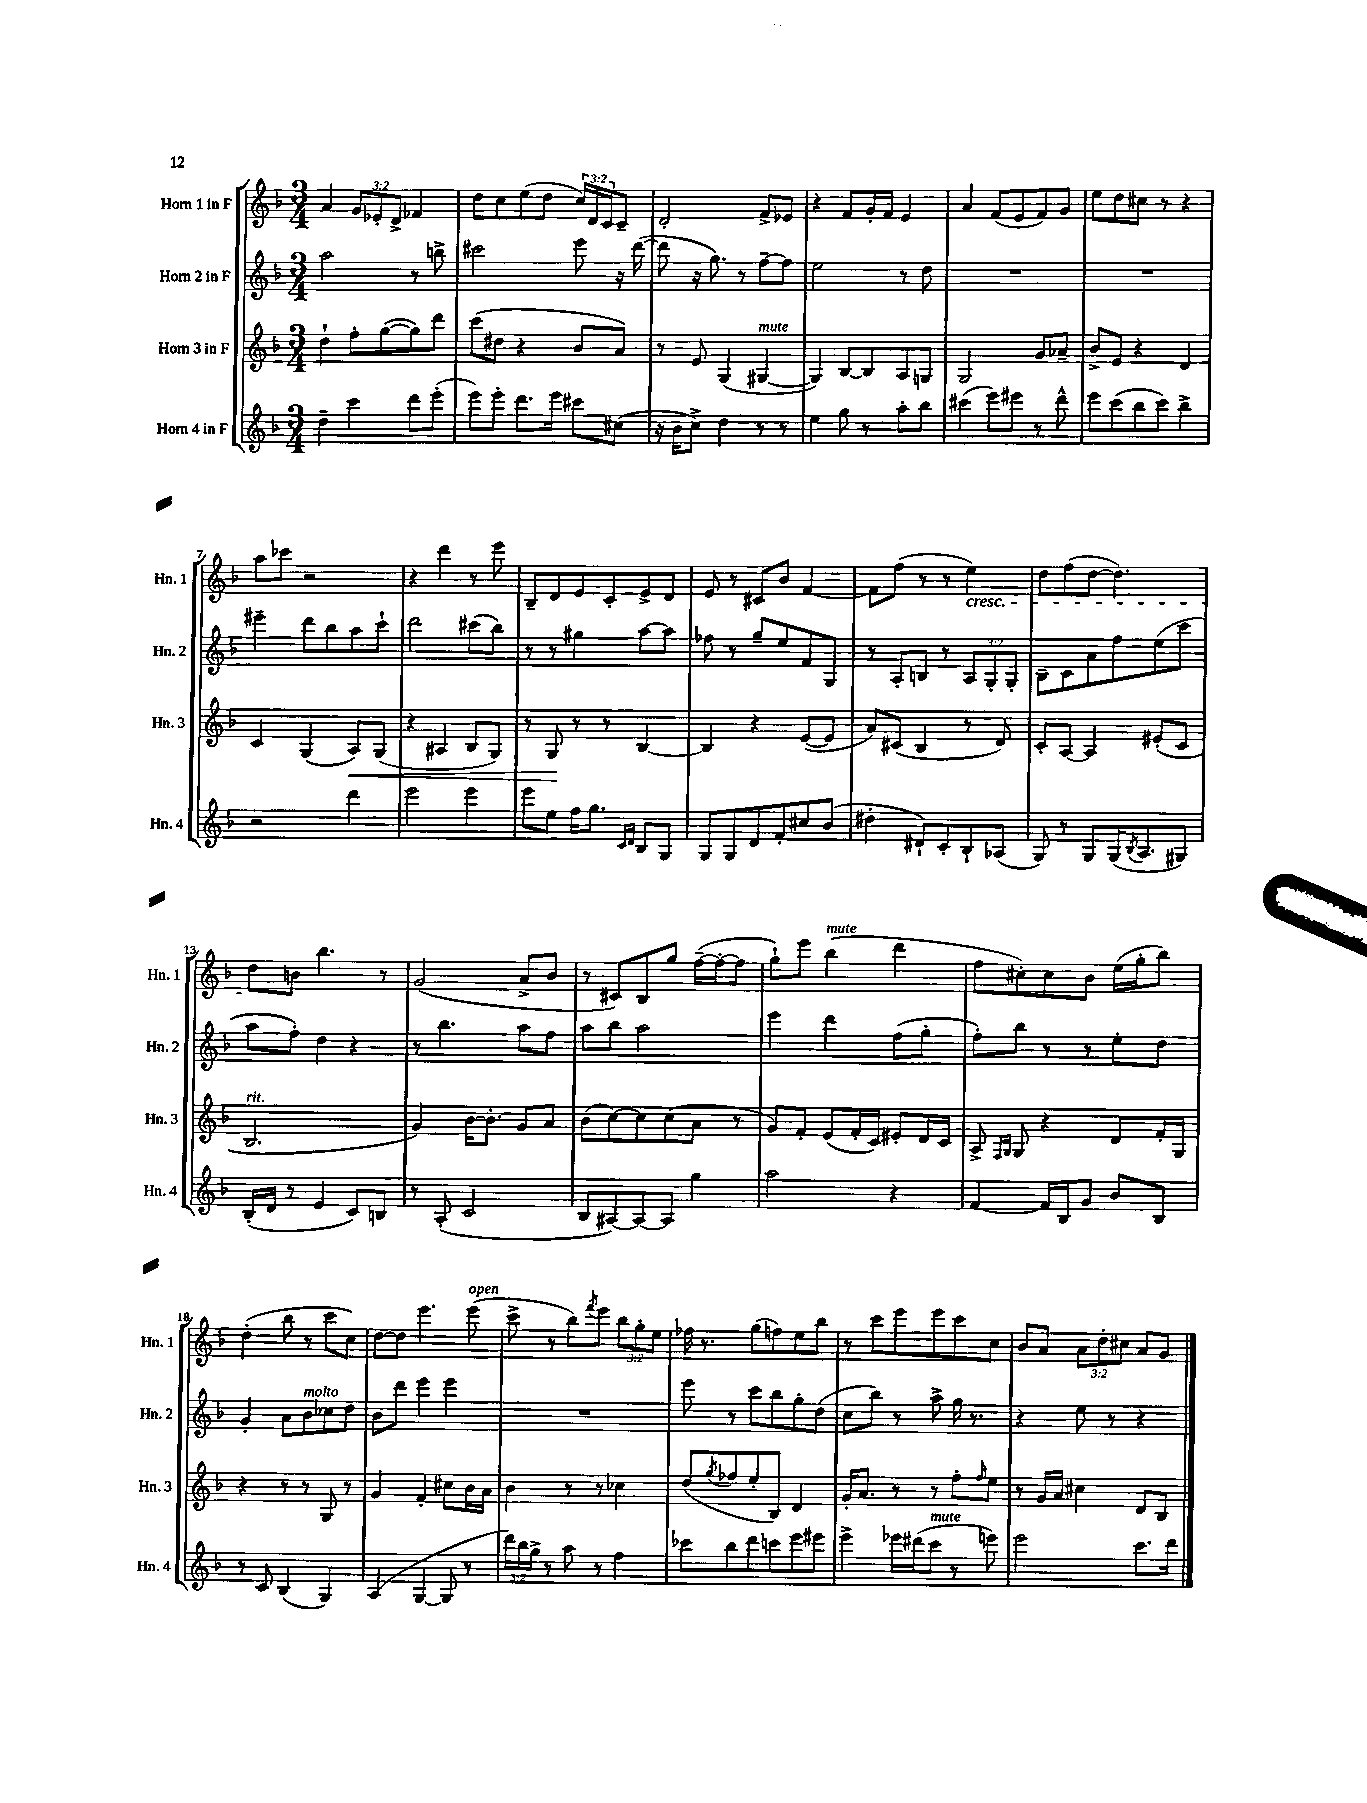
<<
\new StaffGroup <<
\new Staff = "s0" \with { instrumentName = "Horn 1 in F" shortInstrumentName = "Hn. 1" } {
    \clef treble \key f \major \numericTimeSignature \time 3/4 \override Staff.TupletNumber.text = #tuplet-number::calc-fraction-text
    a'4 \tuplet 3/2 { g'8 ees'8-. d'8-> } fes'4 |
    d''8 c''8 e''8( d''8 \tuplet 3/2 { c''16) d'16 c'16 } c'8-- |
    d'2-. f'8-> ees'8 |
    r4 f'8 g'16-. f'16 e'4 |
    a'4 f'8( e'8 f'8) g'8 |
    e''8 d''8 cis''8 r8 r4 |
    a''8 ces'''8 r2 |
    r4 d'''4 r8 e'''8 |
    bes8-- d'8 e'8 c'8-. e'8-> d'8 |
    e'8 r8 cis'8 bes'8 f'4~ |
    f'8 f''8( r8 r8 e''4\cresc) |
    d''8 f''8( d''8~ d''4.) |
    d''8\! b'8 bes''4. r8 |
    g'2( a'8-> bes'8 |
    r8 cis'8) bes8 g''8 f''16~--( f''16~-. f''8 |
    g''8-!) e'''8 bes''4^\markup { \italic "mute" }( d'''4 |
    f''8 cis''8-.) cis''8 bes'8 e''16( g''16-. bes''8) |
    d''4-.( bes''8 r8 c'''8 c''8) |
    d''8~ d''8 e'''4. e'''8^\markup { \italic "open" }( |
    c'''8-> r8 bes''8) \acciaccatura { f'''8 } e'''8 \tuplet 3/2 { bes''8 g''8-. e''8 } |
    fes''16 r8. g''8( f''8) e''8 bes''8 |
    r8 c'''8 e'''8 e'''8 c'''8 c''8 |
    bes'8 a'8 \tuplet 3/2 { a'8 d''8-. cis''8 } a'8 g'8 \bar "|." |
}
\new Staff = "s1" \with { instrumentName = "Horn 2 in F" shortInstrumentName = "Hn. 2" } {
    \clef treble \key f \major \numericTimeSignature \time 3/4 \override Staff.TupletNumber.text = #tuplet-number::calc-fraction-text
    a''2 r8 b''8-> |
    cis'''2 e'''8 r16 d'''16~( |
    d'''8 r16 g''8.) r8 f''8~-- f''8 |
    e''2 r8 d''8 |
    R2. |
    R2. |
    eis'''4-- d'''8 bes''8 a''8 c'''8-! |
    d'''2 cis'''8( bes''8) |
    r8 r8 gis''4 a''8~ a''8 |
    fes''8 r8 g''8-- e''8 f'8 g8 |
    r8 a8-. b8 r8 \tuplet 3/2 { a8 g8-. g8-. } |
    bes8-- c'8 a'8 f''8 e''8( c'''8 |
    a''8 f''8-.) d''4 r4 |
    r8 bes''4. a''8 f''8 |
    a''8 bes''8 a''2 |
    e'''4 d'''4 f''8( g''8-. |
    f''8-.) bes''8 r8 r8 e''8-. d''8 |
    g'4-. a'8 bes'8^\markup { \italic "molto" } ces''8 d''8 |
    bes'8 d'''8 e'''4 e'''4 |
    R2. |
    e'''8 r8 c'''8 bes''8 g''8-. d''8( |
    c''8 bes''8) r8 a''8-> g''16 r8. |
    r4 e''8 r8 r4 \bar "|." |
}
\new Staff = "s2" \with { instrumentName = "Horn 3 in F" shortInstrumentName = "Hn. 3" } {
    \clef treble \key f \major \numericTimeSignature \time 3/4
    d''4-! f''8-. g''8~( g''8) d'''8 |
    c'''8( dis''8 r4 bes'8 a'8) |
    r8 e'8 g4( gis4~^\markup { \italic "mute" } |
    gis4) bes8~ bes8 a8 g8 |
    g2 g'8 aes'8-- |
    bes'8-> e'8 r4 d'4 |
    c'4 g4( a8\<) g8( |
    r4 ais4 bes8 g8) |
    r8 g8\! r8 r8 bes4~ |
    bes4 r4 e'8~( e'8 |
    a'8) cis'8( bes4 r8 d'8) |
    c'8-. a8~ a4 eis'8-.( c'8 |
    bes2.^\markup { \italic "rit." } |
    g'4) bes'16~ bes'8.-. g'8 a'8 |
    bes'8( c''8~) c''8 c''8( a'8 r8 |
    g'8) f'8-. e'8( f'16-. c'16) eis'8-. d'16 c'16 |
    a8-> \grace { f16 g16 } g8 r4 d'8 f'16-. g16 |
    r4 r8 r8 g8 r8 |
    g'4 f'4-. cis''8 bes'16 a'16 |
    bes'4 r8 r8 ces''4 |
    d''8( \acciaccatura { g''8 } fes''8 e''8-. bes8) d'4 |
    g'16-. a'8. r8 r8 f''8-. \grace { f''16 } e''8 |
    r8 g'16 a'16 cis''4 d'8 bes8 \bar "|." |
}
\new Staff = "s3" \with { instrumentName = "Horn 4 in F" shortInstrumentName = "Hn. 4" } {
    \clef treble \key f \major \numericTimeSignature \time 3/4 \override Staff.TupletNumber.text = #tuplet-number::calc-fraction-text
    d''4-- c'''4 d'''8 e'''8-.( |
    e'''8) e'''8-. d'''8. e'''16 cis'''8 cis''8( |
    r16 bes'16 c''8->) d''4 r8 r8 |
    e''4 g''8 r8 a''8-. bes''8 |
    cis'''4( e'''8) eis'''8 r8 d'''8-^ |
    e'''8 c'''8( bes''8 c'''8) bes''4-> |
    r2 d'''4 |
    e'''2 e'''4 |
    e'''8 e''8 f''16 g''8. \grace { c'16 d'16 } bes8 g8 |
    g8 g8 d'8 f'8-. cis''8 bes'8( |
    dis''4-. dis'8-!) c'8-. bes8-! aes8( |
    g8) r8 g8 g16( \acciaccatura { bes8 } a8. gis8) |
    bes16-.( d'16 r8 e'4 c'8) b8 |
    r8 a8-.( c'2 |
    bes8 ais8~) ais8~ ais8 g''4 |
    a''2 r4 |
    f'4~ f'16 bes16 g'8 bes'8 bes8 |
    r8 c'8 bes4( g4) |
    a4( g4~ g8 r8 |
    \tuplet 3/2 { d'''16) bes''16 g''16-> } r8 a''8 r8 f''4 |
    ces'''8 bes''8 d'''8 c'''8 e'''8 eis'''8 |
    e'''4-> ees'''16 dis'''16( c'''8^\markup { \italic "mute" } r8 e'''8) |
    e'''2 c'''8. d'''16 \bar "|." |
}
>>
>>
